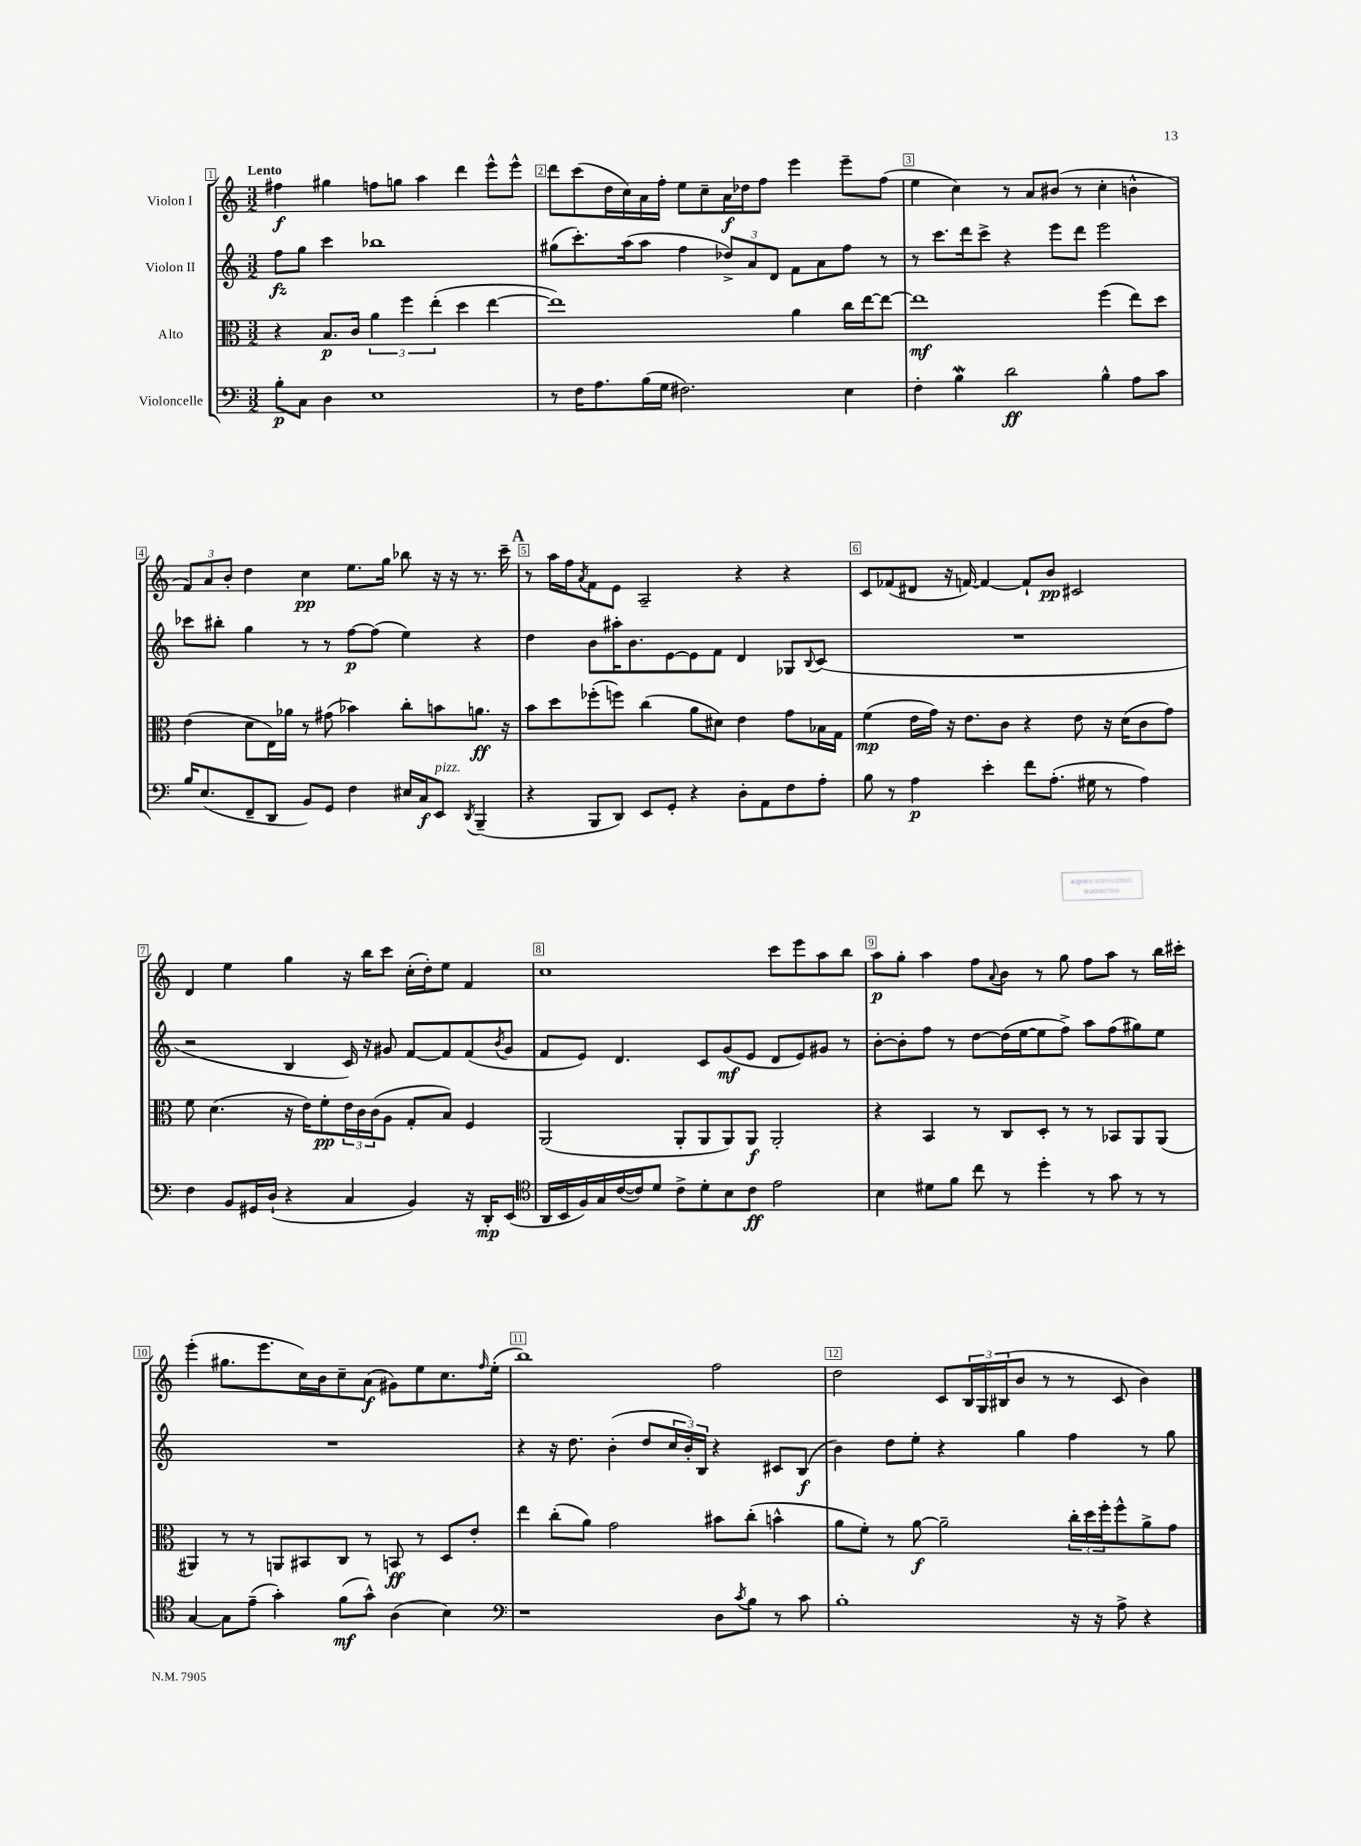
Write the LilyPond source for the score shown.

<<
\new StaffGroup <<
\new Staff = "s0" \with { instrumentName = "Violon I" } {
    \clef treble \key c \major \numericTimeSignature \time 3/2 \tempo "Lento"
    fis''4\f gis''4 f''8 g''8 a''4 d'''4 e'''8-^ e'''8-^ |
    d'''8 c'''8( d''16 c''16) a'16 f''16-. e''8 c''8-- a'16\f des''16 f''8 e'''4 e'''8-- f''8( |
    e''4 c''4) r8 a'8 bis'8( r8 c''4-. b'4-^ |
    \tuplet 3/2 { f'8) a'8 b'8-. } d''4 c''4\pp e''8. g''16 bes''8 r16 r16 r8. c'''16-- |
    \mark \markup { \bold "A" } r8 a''16 f''16 \acciaccatura { a'8 } f'8 e'8 a2-- r4 r4 |
    c'8 fes'8( dis'8 r16 f'16~) f'4~ f'8-! b'8\pp cis'2 |
    d'4 e''4 g''4 r16 b''16 c'''8 c''16-.( d''16-.) e''8 f'4 |
    c''1 c'''8 e'''8 a''8 b''8 |
    a''8\p g''8-. a''4 f''8 \appoggiatura { a'8 } b'8 r8 g''8 f''8 a''8 r8 b''16 cis'''16-. |
    e'''4-.( gis''8. e'''8. c''16) b'16 c''8-- a'8\f( gis'8) e''8 c''8. \grace { f''16 } e''16-.( |
    b''1) f''2 |
    d''2 c'8 \tuplet 3/2 { b16 g16 bis16( } b'8 r8 r8 c'8 b'4) \bar "|." |
}
\new Staff = "s1" \with { instrumentName = "Violon II" } {
    \clef treble \key c \major \numericTimeSignature \time 3/2
    f''8\fz g''8 c'''4 bes''1 |
    gis''8( c'''8.-.) a''16( a''8 f''4 \tuplet 3/2 { des''8->) a'8 d'8 } f'8 a'8 f''8 r8 |
    r8 c'''8. d'''16 c'''8-> r4 e'''8 d'''8 e'''2 |
    ces'''8 bis''8-. g''4 r8 r8 f''8~\p f''8( e''4) r4 |
    \mark \markup { \bold "A" } d''4 b'8 ais''16-. b'8. e'8~ e'8 f'8 d'4 ges8 \appoggiatura { b8 } c'8( |
    R1. |
    r2 b4 c'16) r16 gis'8 f'8~ f'8 f'8( \acciaccatura { b'8 } gis'8 |
    f'8 e'8) d'4. c'8 g'8\mf( e'8 d'8 e'8) gis'8 r8 |
    b'8~-. b'8-. f''8 r8 d''8~ d''16( e''16~ e''8 f''8->) a''8 f''8( gis''8) e''8 |
    R1. |
    r4 r16 d''8. b'4-.( d''8 \tuplet 3/2 { c''16 b'16-.) b16 } r4 cis'8 b8\f( |
    b'4) d''8 e''8-. r4 g''4 f''4 r8 g''8 \bar "|." |
}
\new Staff = "s2" \with { instrumentName = "Alto" } {
    \clef alto \key c \major \numericTimeSignature \time 3/2
    r4 b8.\p c'16 \tuplet 3/2 { a'4 f''4 e''4-.( } d''4 e''4~ |
    e''1) a'4 c''16 e''16~ e''8~ |
    e''1\mf f''4( e''8) d''8 |
    e'4( d'8 e16) aes'16 r8 gis'8( bes'4) c''8-. b'8 a'8.\ff r16 |
    \mark \markup { \bold "A" } b'8 d''8 fes''8-.( f''8) c''4( a'8 dis'8) e'4 g'8 bes16 g16 |
    f'4\mp( e'16 g'16) r16 e'8. c'8 r4 e'8 r16 d'16( c'8 g'8) |
    f'8 d'4.( r16 e'16) f'8-.\pp \tuplet 3/2 { e'16 c'16 c'16( } a8 g8-. b8) f4 |
    a,2( a,8-. a,8 a,8) a,8\f a,2-. |
    r4 b,4 r8 c8 d8-. r8 r8 bes,8 a,8 a,8( |
    ais,4) r8 r8 a,8 bis,8 c8 r8 b,8\ff r8 d8 e'8-. |
    e''4 c''8-.( a'8) g'2 bis'8 c''8-.( b'4-^ |
    a'8 f'8-.) r8 a'8~\f a'2-- \tuplet 3/2 { c''16-. d''16 f''16-. } f''8-^ a'8-> g'8 \bar "|." |
}
\new Staff = "s3" \with { instrumentName = "Violoncelle" } {
    \clef bass \key c \major \numericTimeSignature \time 3/2
    b8-.\p c8 d4 e1 |
    r8 f16 a8. b16( g16 fis2.) e4 |
    f4-. b4\mordent d'2\ff b4-^ a8 c'8 |
    b16 e8.( f,8-- d,8 b,8) g,8 f4 eis16 c16\f e,8^\markup { \italic "pizz." } \acciaccatura { d,8 } b,,4--( |
    \mark \markup { \bold "A" } r4 b,,8 d,8) e,8 g,8-. r4 d8-. a,8 f8 a8-. |
    b8 r8 a4\p e'4-. f'8 a8.-.( gis16 r8 a4) |
    f4 b,8 gis,16 d16-!( r4 c4 b,4) r16 d,16-.\mp e,8( |
    \clef tenor a,16 b,16 f16) g16 c'16~( c'16) d'8 c'8-> d'8-. b8 c'8\ff e'2 |
    b4 dis'8 f'8 c''8 r8 d''4-. r8 g'8 r8 r8 |
    g4~ g8 e'8--( g'4-.) f'8\mf( g'8-^) a4( b4) |
    \clef bass r1 d8 \acciaccatura { c'8 } b8 r8 c'8 |
    b1-. r16 r16 a8-> r4 \bar "|." |
}
>>
>>
\layout { \context { \Score \override BarNumber.break-visibility = ##(#f #t #t) barNumberVisibility = #all-bar-numbers-visible \override BarNumber.stencil = #(make-stencil-boxer 0.1 0.3 ly:text-interface::print) } }
